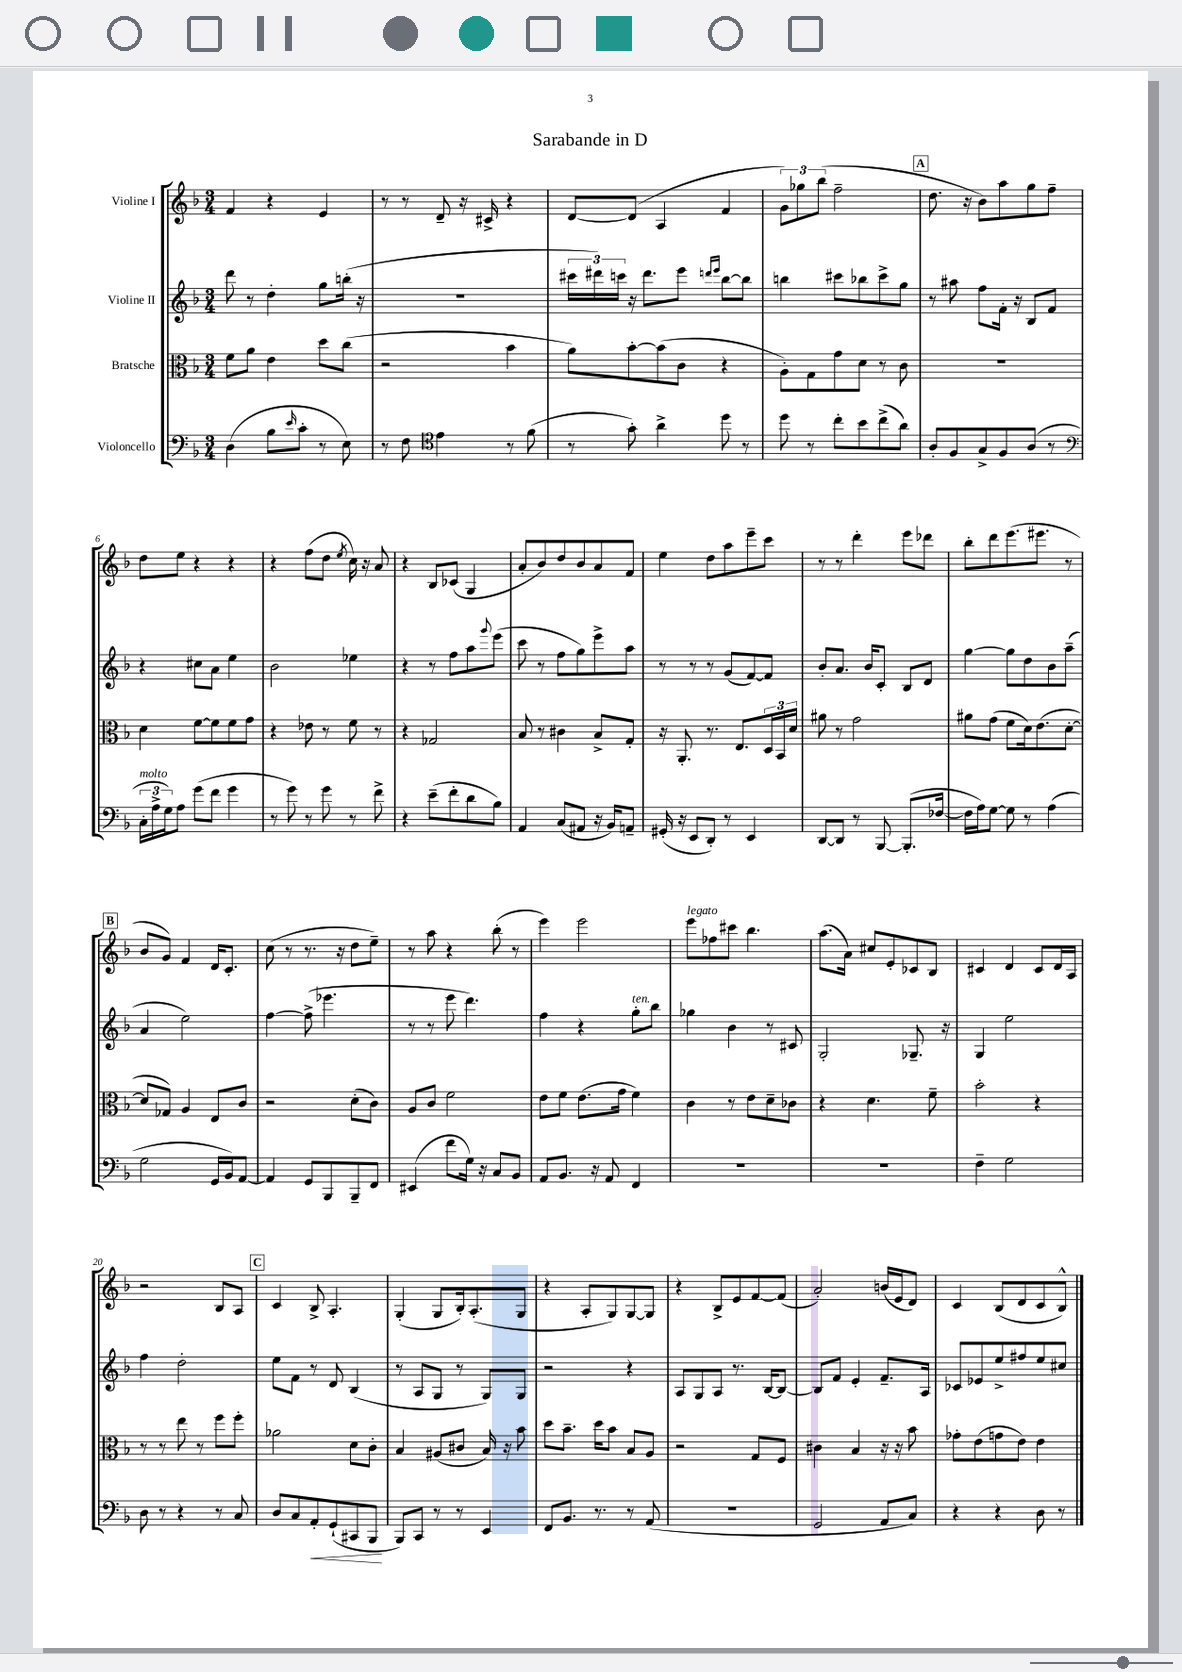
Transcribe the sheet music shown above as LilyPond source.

\header { title = "Sarabande in D" }
<<
\new StaffGroup <<
\new Staff = "s0" \with { instrumentName = "Violine I" } {
    \clef treble \key f \major \numericTimeSignature \time 3/4
    f'4 r4 e'4 |
    r8 r8 d'8-- r16 cis'16-> r4 |
    d'8~ d'8( a4 f'4 |
    \tuplet 3/2 { g'8) ges''8 bes''8( } f''2-- |
    \mark \markup { \box "A" } d''8. r16 bes'8) a''8 g''8 f''8-- |
    d''8 e''8 r4 r4 |
    r4 f''8( d''8 \acciaccatura { e''8 } c''16) r16 a'8 |
    r4 bes8 ces'8( g4 |
    a'8-. bes'8) d''8 bes'8 a'8 f'8 |
    e''4 d''8 a''8 e'''8-- c'''8 |
    r8 r8 d'''4-. e'''8 des'''8 |
    bes''8-. d'''8 e'''8.( eis'''8. r8 |
    \mark \markup { \box "B" } bes'8 g'8) f'4 d'16 c'8.-. |
    c''8( r8 r8. r16 d''8 e''8--) |
    r8 a''8 r4 bes''8-.( r8 |
    e'''4) e'''2 |
    e'''8^\markup { \italic "legato" } fes''8 cis'''8 bes''4. |
    a''8.( a'16) cis''8 e'8-. ces'8 bes8 |
    cis'4 d'4 cis'8 d'16 a16 |
    r2 bes8 a8 |
    \mark \markup { \box "C" } c'4 bes8-> a4.-. |
    g4-.( g8 bes16-.) a8.-.( g8 |
    r4 a8-. g8) g8~ g8 |
    r4 bes8-> e'8 f'8~ f'8( |
    a'2-.) b'16( e'16 d'8) |
    c'4 bes8( d'8 c'8 bes8-^) \bar "|." |
}
\new Staff = "s1" \with { instrumentName = "Violine II" } {
    \clef treble \key f \major \numericTimeSignature \time 3/4
    d'''8 r8 d''4-. g''8 b''16-.( r16 |
    R2. |
    \tuplet 3/2 { cis'''16 dis'''16) c'''16 } r16 dis'''8. e'''8 \grace { d'''16 e'''16 } bes''8~ bes''8 |
    b''4 cis'''8 bes''8 cis'''8-> g''8 |
    \mark \markup { \box "A" } r8 ais''8 f''8 f'16-. r16 bes8 f'8 |
    r4 cis''8 a'8 e''4 |
    bes'2 ees''4 |
    r4 r8 f''8 a''8 \appoggiatura { g'''8 } e'''8( |
    c'''8 r8 f''8 g''8) e'''8-> a''8 |
    r8 r8 r8 g'8( f'8~) f'8 |
    bes'8-. a'8. bes'16 c'8-. bes8 d'8 |
    g''4~ g''8 d''8 bes'8 a''8--( |
    \mark \markup { \box "B" } a'4 e''2) |
    f''4~ f''8->( ees'''4. |
    r8 r8 e'''8 d'''4.) |
    f''4 r4 g''8-.^\markup { \italic "ten." } bes''8 |
    ges''4 bes'4 r8 cis'8 |
    g2-. ges8.-- r16 |
    g4 e''2 |
    f''4 d''2-. |
    \mark \markup { \box "C" } e''8 f'8 r8 d'8 bes4( |
    r8 a8 g8 r8 g8) g8 |
    r2 r4 |
    a8 g8 a8 r8. bes16~ bes8~ |
    bes8 f'8 e'4-. f'8.-- a16 |
    ces'8 ees'8 e''8-> fis''8 e''8 cis''8 \bar "|." |
}
\new Staff = "s2" \with { instrumentName = "Bratsche" } {
    \clef alto \key f \major \numericTimeSignature \time 3/4
    f'8 a'8 e'4 d''8 c''8( |
    r2 bes'4 |
    a'8) bes'8~-. bes'8( c'8 r4 |
    a8-.) g8 g'8 d'8 r8 c'8 |
    \mark \markup { \box "A" } R2. |
    d'4 f'8~ f'8 f'8 g'8 |
    r4 ees'8 r8 f'8 r8 |
    r4 ges2 |
    bes8 r8 cis'4 bes8-> g8-. |
    r16 a,8.-. r8. e8. \tuplet 3/2 { d16 bes,16 d'16 } |
    ais'8 r8 g'2 |
    ais'8 g'8( f'8 d'16) e'8.( d'8~-. |
    \mark \markup { \box "B" } d'8 ges8) a4 e8 c'8 |
    r2 d'8-.( c'8) |
    a8 c'8 f'2 |
    e'8 f'8 e'8.( g'16 f'4) |
    c'4 r8 e'8 d'8-- ces'8 |
    r4 d'4. f'8-- |
    bes'2-. r4 |
    r8 r8 e''8 r8 f''8 f''8-. |
    \mark \markup { \box "C" } aes'2 d'8 c'8-. |
    bes4 ais8( cis'8 bes16) r16 bes'8 |
    d''8 bes'8.-- d''16 bes'8 bes8 a8 |
    r2 g8 f8 |
    cis'4 bes4 r16 r16 bes'8 |
    ges'8-. e'8( g'8 e'8) e'4 \bar "|." |
}
\new Staff = "s3" \with { instrumentName = "Violoncello" } {
    \clef bass \key f \major \numericTimeSignature \time 3/4
    d4( bes8 \grace { e'16 } c'8-. r8 e8) |
    r8 f8 \clef tenor e'4 r8 f'8( |
    r8 g'8-.) a'4-> d''8 r8 |
    d''8 r8 c''8-. bes'8 c''8->( a'8) |
    \mark \markup { \box "A" } a8-. f8 g8-> f8 a8( r8 |
    \clef bass \tuplet 3/2 { c16-.^\markup { \italic "molto" } a16-> g16) } a8 g'8( f'8 g'4 |
    r8 g'8) r8 g'8 r8 f'8-> |
    r4 e'8--( f'8-. d'8 bes8) |
    a,4 c8( ais,8 r16 bes,16) a,8-- |
    gis,16-.( r16 e,8 d,8-.) r8 e,4 |
    d,8~ d,8 r8 bes,,8~ bes,,8.-.( fes16~ |
    fes16 a16) g8~ g8 r8 a4( |
    \mark \markup { \box "B" } g2 g,16 bes,16) a,8~ |
    a,4 g,8 bes,,8 bes,,8-- f,8 |
    eis,4( f'8 g16) r16 c8 bes,8 |
    a,8 bes,8. r16 a,8 f,4 |
    R2. |
    R2. |
    f4-- g2 |
    d8 r8 r4 r8 c8 |
    \mark \markup { \box "C" } d8 c8 a,8-.\< g,8-!( cis,8 bes,,8\! |
    bes,,8) c,8 r8 r8 e,4 |
    f,8 bes,8. r8. r8 a,8( |
    R2. |
    g,2 a,8 c8) |
    r4 r4 d8 r8 \bar "|." |
}
>>
>>
